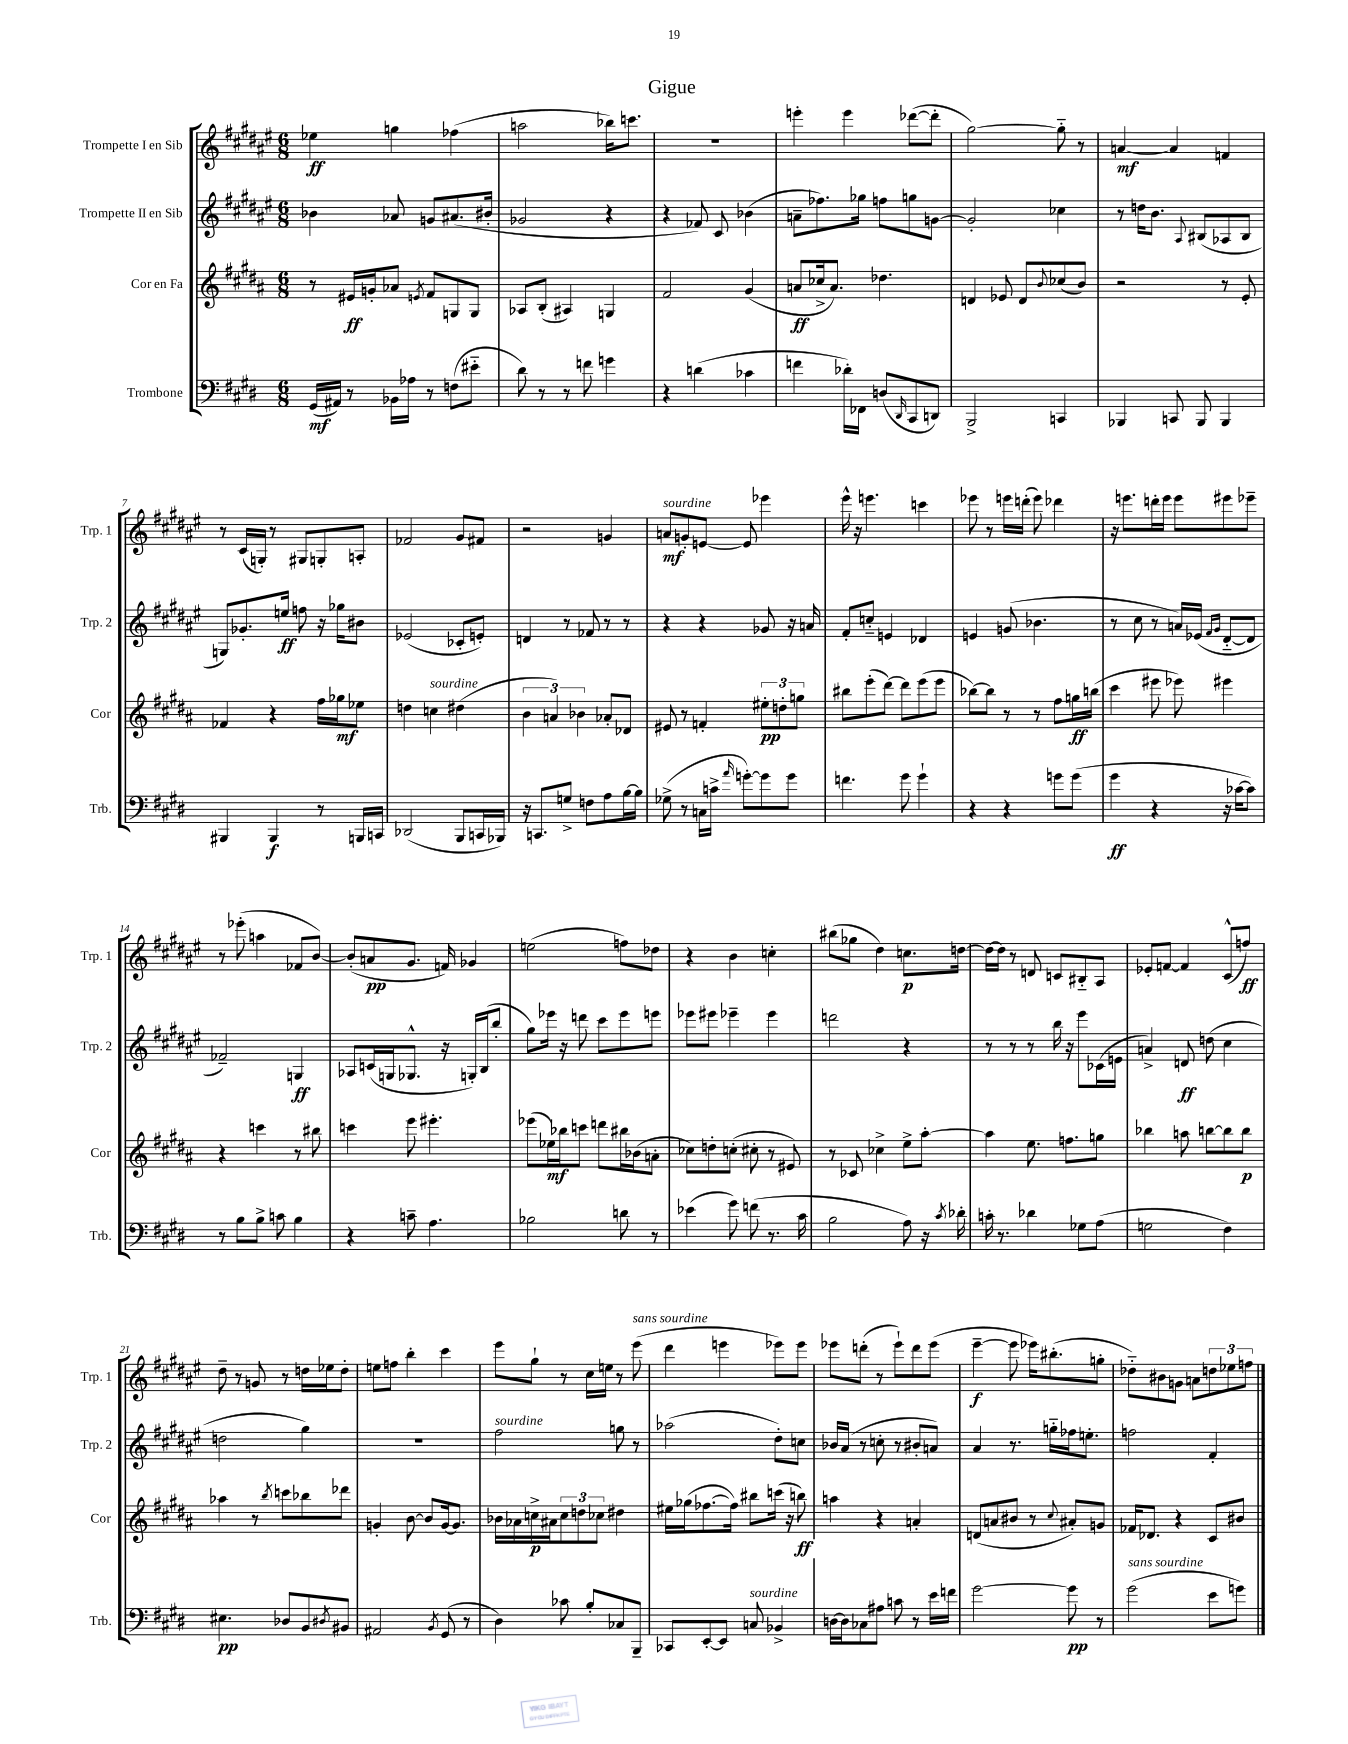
\header { title = "Gigue" }
<<
\new StaffGroup <<
\new Staff = "s0" \with { instrumentName = "Trompette I en Sib" shortInstrumentName = "Trp. 1" } {
    \clef treble \key fis \major \numericTimeSignature \time 6/8
    ees''4\ff g''4 fes''4( |
    a''2 bes''16) c'''8. |
    R2. |
    e'''4-. e'''4 des'''8~( des'''8-. |
    gis''2~) gis''8-_ r8 |
    a'4~\mf a'4 f'4 |
    r8 cis'16( g16-.) r8 gis8 g8-. a8-. |
    fes'2 gis'8 fis'8 |
    r2 g'4 |
    a'8\mf^\markup { \italic "sourdine" } g'8-. e'8~ e'8 ees'''4 |
    eis'''16-^ r16 e'''4. c'''4 |
    ees'''8 r8 e'''16 d'''16-.( e'''8) des'''4 |
    r16 e'''8. d'''16-. e'''16 e'''8 eis'''8 ees'''8-- |
    r8 ees'''8-.( a''4 fes'8 b'8~) |
    b'8-.( a'8\pp gis'8. f'16) ges'4 |
    e''2( f''8) des''8 |
    r4 b'4 c''4-. |
    bis''8( ges''8 dis''4) c''8.\p d''16~ |
    d''16~ d''16 r8 d'8 c'8 bis8-_ ais8 |
    ees'8-. f'8~ f'4 cis'8-^( f''8\ff) |
    dis''8-- r8 g'8 r8 d''16 ees''16 d''8-. |
    e''8 f''8 b''4-. cis'''4 |
    eis'''8 gis''8-! r8 cis''16 e''16 r8 eis'''8^\markup { \italic "sans sourdine" }( |
    dis'''4 e'''4 ees'''8) ees'''8 |
    ees'''8 d'''8-.( r8 ees'''8-!) d'''8 ees'''8( |
    eis'''4~--\f eis'''8 ees'''16) bis''8.-.( g''8-. |
    des''8-_) bis'8 g'8 a'8 \tuplet 3/2 { d''8 ees''8 f''8 } \bar "|." |
}
\new Staff = "s1" \with { instrumentName = "Trompette II en Sib" shortInstrumentName = "Trp. 2" } {
    \clef treble \key fis \major \numericTimeSignature \time 6/8
    bes'4 aes'8 g'8 ais'8.( bis'16-. |
    ges'2 r4 |
    r4 fes'8) cis'8 bes'4( |
    a'8-- fes''8.) ges''16 f''8 g''8 g'8~ |
    g'2-. ces''4 |
    r8 d''16 b'8. \appoggiatura { ais8 } bis8( aes8 bis8 |
    g8) ges'8.-. e''16\ff f''8 r16 ges''16 bis'8 |
    ees'2( ces'8-. e'8-.) |
    d'4 r8 fes'8 r8 r8 |
    r4 r4 ges'8 r16 a'16 |
    fis'8-. c''8-_ e'4 des'4 |
    e'4 g'8( bes'4. |
    r8 cis''8 r8 a'16) ees'16( \grace { fis'16 gis'16 } dis'8~-_ dis'8 |
    fes'2--) g4\ff |
    aes8 c'16( g16 ges8.-^ r16 g16-.) b16( b''8-. |
    gis''8) ees'''16 r16 d'''8 cis'''8 ees'''8 e'''8 |
    ees'''8 eis'''8 ees'''4-- ees'''4 |
    d'''2 r4 |
    r8 r8 r8 b''16 r16 eis'''8 ces'16( e'16 |
    a'4->) d'8\ff d''8( cis''4 |
    d''2 gis''4) |
    R2. |
    fis''2^\markup { \italic "sourdine" } g''8 r8 |
    aes''2( dis''8-.) c''8 |
    bes'16 ais'16( r8 c''8-. r8 bis'8-. a'8) |
    ais'4 r8. g''16-_ fes''16 e''8.-. |
    f''2 fis'4-. \bar "|." |
}
\new Staff = "s2" \with { instrumentName = "Cor en Fa" shortInstrumentName = "Cor" } {
    \clef treble \key b \major \numericTimeSignature \time 6/8
    r8 eis'16\ff g'16-. aes'8 \acciaccatura { e'8 } fis'8 g8 g8 |
    aes8 b8-.( ais4) g4 |
    fis'2 gis'4( |
    a'8\ff ces''16-> a'8.) des''4. |
    d'4 ees'8 d'8 \appoggiatura { b'8 } ces''8( b'8) |
    r2 r8 e'8-. |
    fes'4 r4 fis''16 ges''16\mf ees''8 |
    d''4 c''4^\markup { \italic "sourdine" } dis''4( |
    \tuplet 3/2 { b'4 a'4) bes'4 } aes'8-. des'8 |
    eis'8 r8 f'4-. \tuplet 3/2 { eis''8-.\pp d''8-. g''8 } |
    bis''8 e'''8-.( dis'''8~) dis'''8 e'''8( e'''8 |
    bes''8~) bes''8 r8 r8 fis''8 g''16\ff b''16( |
    cis'''4 eis'''8 ees'''8) eis'''4 |
    r4 c'''4 r8 bis''8 |
    c'''4 e'''8 eis'''4.-. |
    ees'''8( ees''16\mf) bes''16 c'''8 d'''8 bis''16 bes'16( a'8-. |
    ces''8) d''8-. c''8-.( cis''8-. r8 eis'8) |
    r8 ces'8 ces''4-> e''8-> ais''8~-. |
    ais''4 e''8. f''8. g''8 |
    bes''4 a''8 b''8~ b''8 b''8\p |
    aes''4 r8 \acciaccatura { b''8 } c'''8 bes''8 des'''8 |
    g'4-. b'8~ b'8 g'16~ g'8. |
    bes'16 aes'16 c''16->\p ais'16 \tuplet 3/2 { c''8 d''8 ces''8 } dis''4 |
    eis''16 ges''16( fes''8.~ fes''16) bis''8 c'''16( r16 b''8\ff) |
    a''4 r4 a'4-. |
    d'8( a'8 bis'8 r8 \appoggiatura { cis''8 } ais'8-.) g'8 |
    fes'16 des'8. r4 cis'8 bis'8 \bar "|." |
}
\new Staff = "s3" \with { instrumentName = "Trombone" shortInstrumentName = "Trb." } {
    \clef bass \key e \major \numericTimeSignature \time 6/8
    gis,16\mf( ais,16) r8 bes,16 aes16 r8 f8( eis'8-_ |
    dis'8) r8 r8 f'8 g'4 |
    r4 d'4( ces'4 |
    f'4 des'16-.) fes,16 d8( \grace { dis,16 } cis,8 d,8) |
    b,,2-> c,4 |
    bes,,4 c,8 bes,,8 bes,,4 |
    bis,,4 bis,,4\f r8 b,,16 c,16 |
    des,2( b,,8 c,16 bes,,16) |
    r16 c,8. g8-> f8 a8 b16~ b16 |
    ges8->( r8 c16 c'16-> \grace { a'16 } g'8~-.) g'8 g'8 |
    f'4. gis'8 gis'4-! |
    r4 r4 g'8 g'8( |
    gis'4\ff r4 r16 ces'16~ ces'8) |
    r8 b8 b8-> c'8 b4 |
    r4 c'8-- a4. |
    bes2 d'8 r8 |
    ees'4( gis'8) f'8( r8. cis'16 |
    b2 a8) r16 \acciaccatura { cis'8 } des'16-. |
    c'16-. r8. des'4 ges8 a8( |
    g2 fis4) |
    eis4.\pp des8 b,8 \acciaccatura { dis8 } bis,8 |
    ais,2 \acciaccatura { b,8 } gis,8( r8 |
    dis4) ces'8 b8-. ces8 b,,8-- |
    ces,8 e,8~-. e,8 c8^\markup { \italic "sourdine" } bes,4-> |
    d16~ d16 ces8 ais8 c'8 r8 e'16 f'16 |
    gis'2~ gis'8\pp r8 |
    gis'2^\markup { \italic "sans sourdine" }( e'8 g'8) \bar "|." |
}
>>
>>
